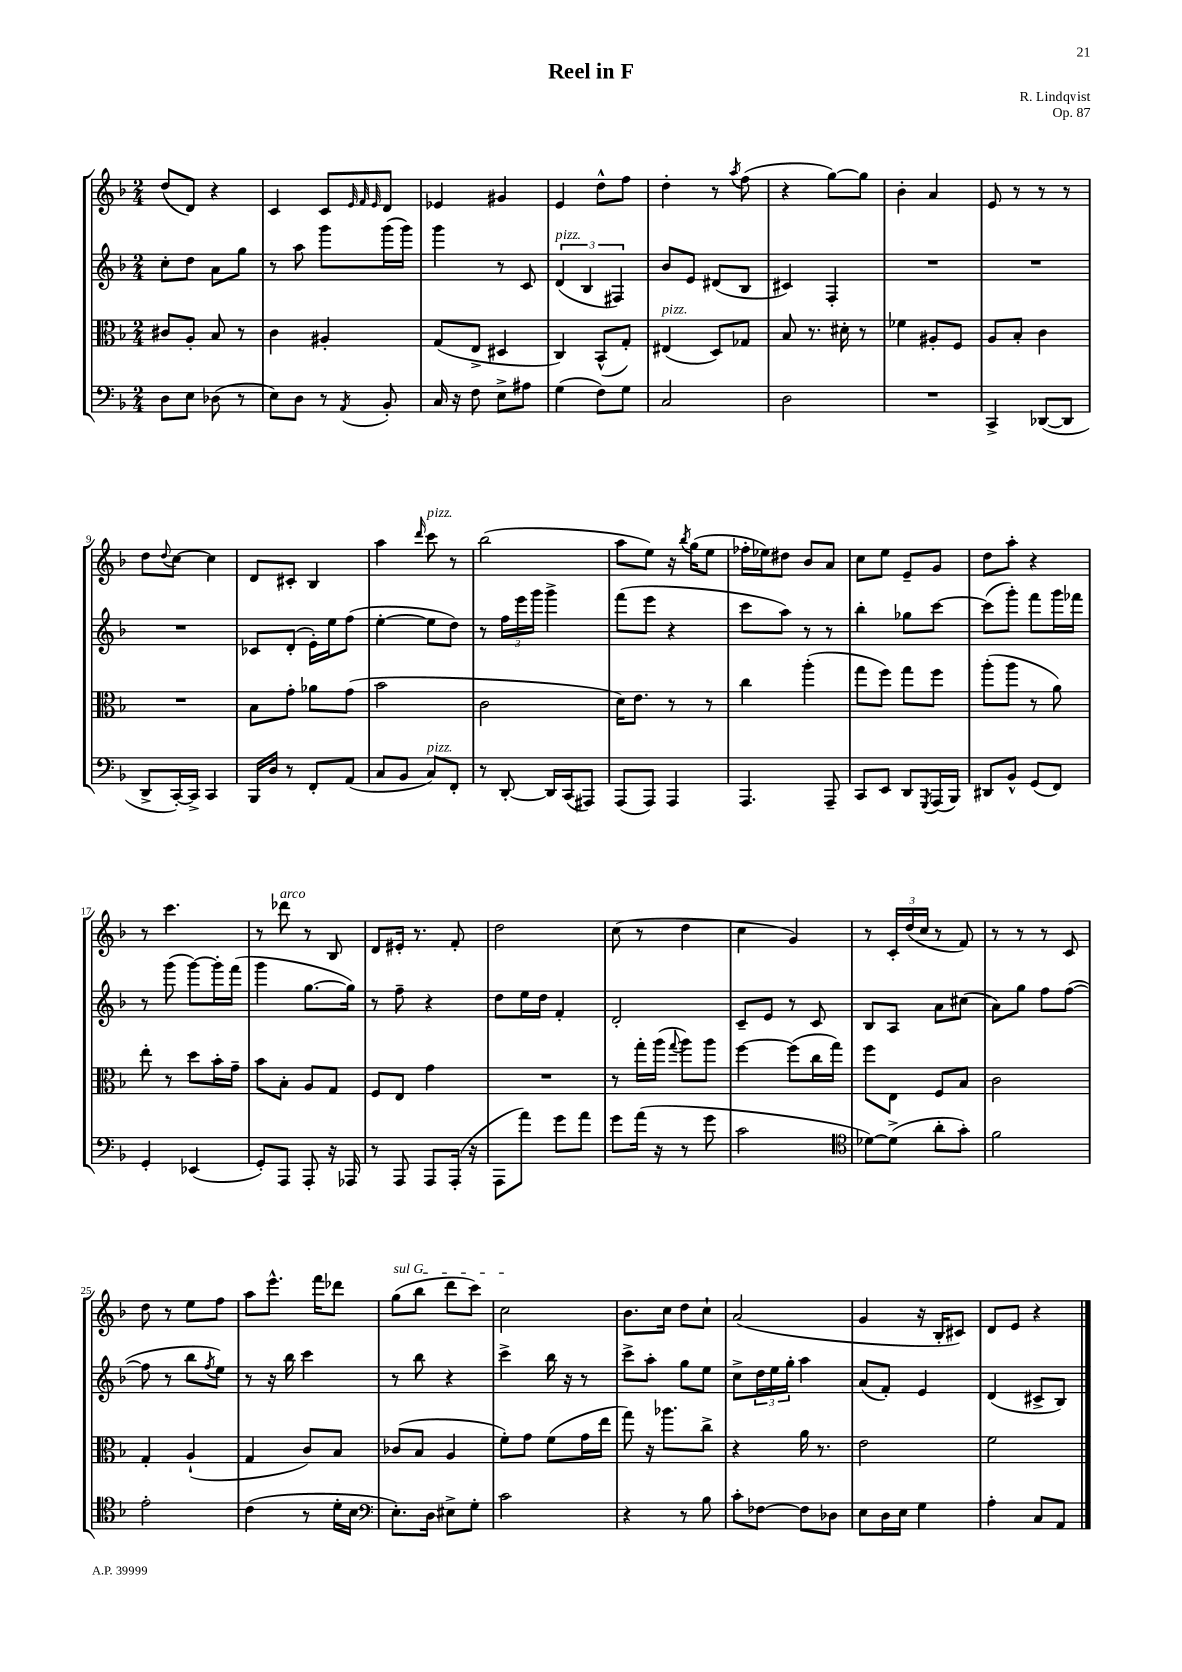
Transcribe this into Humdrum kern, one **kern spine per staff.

**kern	**kern	**kern	**kern
*staff4	*staff3	*staff2	*staff1
*clefF4	*clefC3	*clefG2	*clefG2
*k[b-]	*k[b-]	*k[b-]	*k[b-]
*M2/4	*M2/4	*M2/4	*M2/4
8D	8c#	8cc'	(8dd
8E	8A'	8dd	8d)
(8D-	8B-	8a	4r
8r	8r	8gg	.
=	=	=	=
8E)	4c	8r	4c
8D	.	8aa	.
8r	4A#'	8ggg	8c
.	.	.	32qqe
.	.	.	32qqf
8qAA	.	.	32qqe
8BB-'	.	(16ggg	8d
.	.	16ggg)	.
=	=	=	=
16C	(8G	4ggg	4e-
16r	.	.	.
8F	8E^	.	.
8E^	4D#	8r	4g#
8A#	.	8c	.
=	=	=	=
(4G	4C)	(6d	4e
.	.	6B-	.
8F)	(8BB-^^	.	8dd^^
.	.	6F#)	.
8G	8G')	.	8ff
=	=	=	=
2C	(4E#	8b-	4dd'
.	.	8e	.
.	8D)	(8d#	8r
.	.	.	8qaa
.	8G-	8B-	(8ff
=	=	=	=
2D	8B-	4c#)	4r
.	8.r	.	.
.	.	4F'	[8gg)
.	16d#'	.	.
.	8r	.	8gg]
=	=	=	=
2r	4f-	2r	4b-'
.	8A#'	.	4a
.	8F	.	.
=	=	=	=
4CC^	8A	2r	8e
.	8B-'	.	8r
([8DD-	4c	.	8r
8DD-]	.	.	8r
=	=	=	=
8DD^	2r	2r	8dd
.	.	.	8qqdd
[16CC')	.	.	[8cc
16CC^]	.	.	.
4CC	.	.	4cc]
=	=	=	=
16BBB-	8B-	8c-	8d
16D	.	.	.
8r	8g'	(8d'	8c#'
8FF'	8a-	16e')	4B-
.	.	16ee	.
(8AA	(8g	(8ff	.
=	=	=	=
8C	2b-	[4ee'	4aa
8BB-	.	.	.
.	.	.	16qqddd
8C)	.	8ee]	8ccc
8FF'	.	8dd)	8r
=	=	=	=
8r	2c	8r	(2bb-
[8DD'	.	24ff	.
.	.	24eee	.
.	.	24ggg	.
16DD]	.	4ggg^	.
(16CC	.	.	.
8AAA#)	.	.	.
=	=	=	=
(8AAA	16d)	(8fff	8aa
.	8.e	.	.
8AAA)	.	8eee	8ee)
4AAA	8r	4r	16r
.	.	.	8qbb-
.	.	.	(16gg
.	8r	.	8ee
=	=	=	=
4.AAA	4cc	8ccc	16ff-'
.	.	.	16ee-)
.	.	8aa)	8dd#
.	(4aa'	8r	8b-
8AAA~	.	8r	8a
=	=	=	=
8CC	8gg	4bb-'	8cc
8EE	8ff)	.	8ee
8DD	8gg	8gg-	8e~
8qGGG	.	.	.
(16AAA	8ff	[8ccc	8g
16BBB-)	.	.	.
=	=	=	=
8DD#	(8aa'	(8ccc]	8dd
8BB-^^	8aa	8ggg')	8aa'
(8GG	8r	8fff	4r
8FF)	8a)	16ggg	.
.	.	16fff-	.
=	=	=	=
4GG'	8ee'	8r	8r
.	8r	(8ggg	4.ccc
(4EE-	8dd	[8ggg)	.
.	16b-'	16ggg']	.
.	16g~	(16fff	.
=	=	=	=
8GG')	8b-	4ggg	8r
8AAA	8B-'	.	8ddd-
8AAA'	8A	[8.gg	8r
16r	8G	.	8B-
16AAA-	.	16gg])	.
=	=	=	=
8r	8F	8r	8d
8AAA	8E	8ff~	16e#'
.	.	.	8.r
8AAA	4g	4r	.
(16AAA'	.	.	8f'
16r	.	.	.
=	=	=	=
8AAA	2r	8dd	2dd
8a)	.	16ee	.
.	.	16dd	.
8g	.	4f'	.
8a	.	.	.
=	=	=	=
8g	8r	2d'	(8cc
(16a	16gg'	.	8r
16r	(16aa	.	.
.	8qqgg	.	.
8r	8aa)	.	4dd
8g	8aa	.	.
=	=	=	=
2c	[4ff	8c~	4cc
.	.	8e	.
.	(8ff]	8r	4g)
.	16cc	8c	.
.	16gg)	.	.
=	=	=	=
*clefC4	*	*	*
[8d-)	8ff	8B-	8r
(8d-^]	8E	8A	24c'
.	.	.	(24dd
.	.	.	24cc
8a'	8F	8a	8r
8g')	8B-	(8cc#	8f)
=	=	=	=
2f	2c	8a)	8r
.	.	8gg	8r
.	.	8ff	8r
.	.	([8ff	8c
=	=	=	=
2e'	4G'	8ff]	8dd
.	.	8r	8r
.	(4A`	8bb-	8ee
.	.	8qff	.
.	.	8ee)	8ff
=	=	=	=
(4c	4G	8r	8aa
.	.	16r	8.eee^^
.	.	16bb-	.
8r	8c)	4ccc	.
.	.	.	16fff
16d'	8B-	.	8ddd-
16B-	.	.	.
=	=	=	=
*clefF4	*	*	*
8.E')	(8c-	8r	(8gg
.	8B-	8bb-	8bb-
16D	.	.	.
8E#^	4A	4r	8ddd
8G'	.	.	8ccc)
=	=	=	=
2c	8f')	4ccc^	2cc
.	8g	.	.
.	(8f	16bb-	.
.	.	16r	.
.	16g	8r	.
.	16ee	.	.
=	=	=	=
4r	8gg)	8ccc^	8.b-
.	16r	8aa'	.
.	8.aa-	.	16cc
8r	.	8gg	8dd
8B-	8cc^	8ee	8cc`
=	=	=	=
8c'	4r	8cc^	(2a
[8F-	.	24dd	.
.	.	24ee	.
.	.	24gg'	.
8F-]	16a	4aa	.
.	8.r	.	.
8D-	.	.	.
=	=	=	=
8E	2e	(8a	4g
16D	.	8f')	.
16E	.	.	.
4G	.	4e	16r
.	.	.	16B-'
.	.	.	8c#)
=	=	=	=
4A'	2f	(4d	8d
.	.	.	8e
8C	.	8c#^	4r
8AA	.	8B-)	.
==	==	==	==
*-	*-	*-	*-
